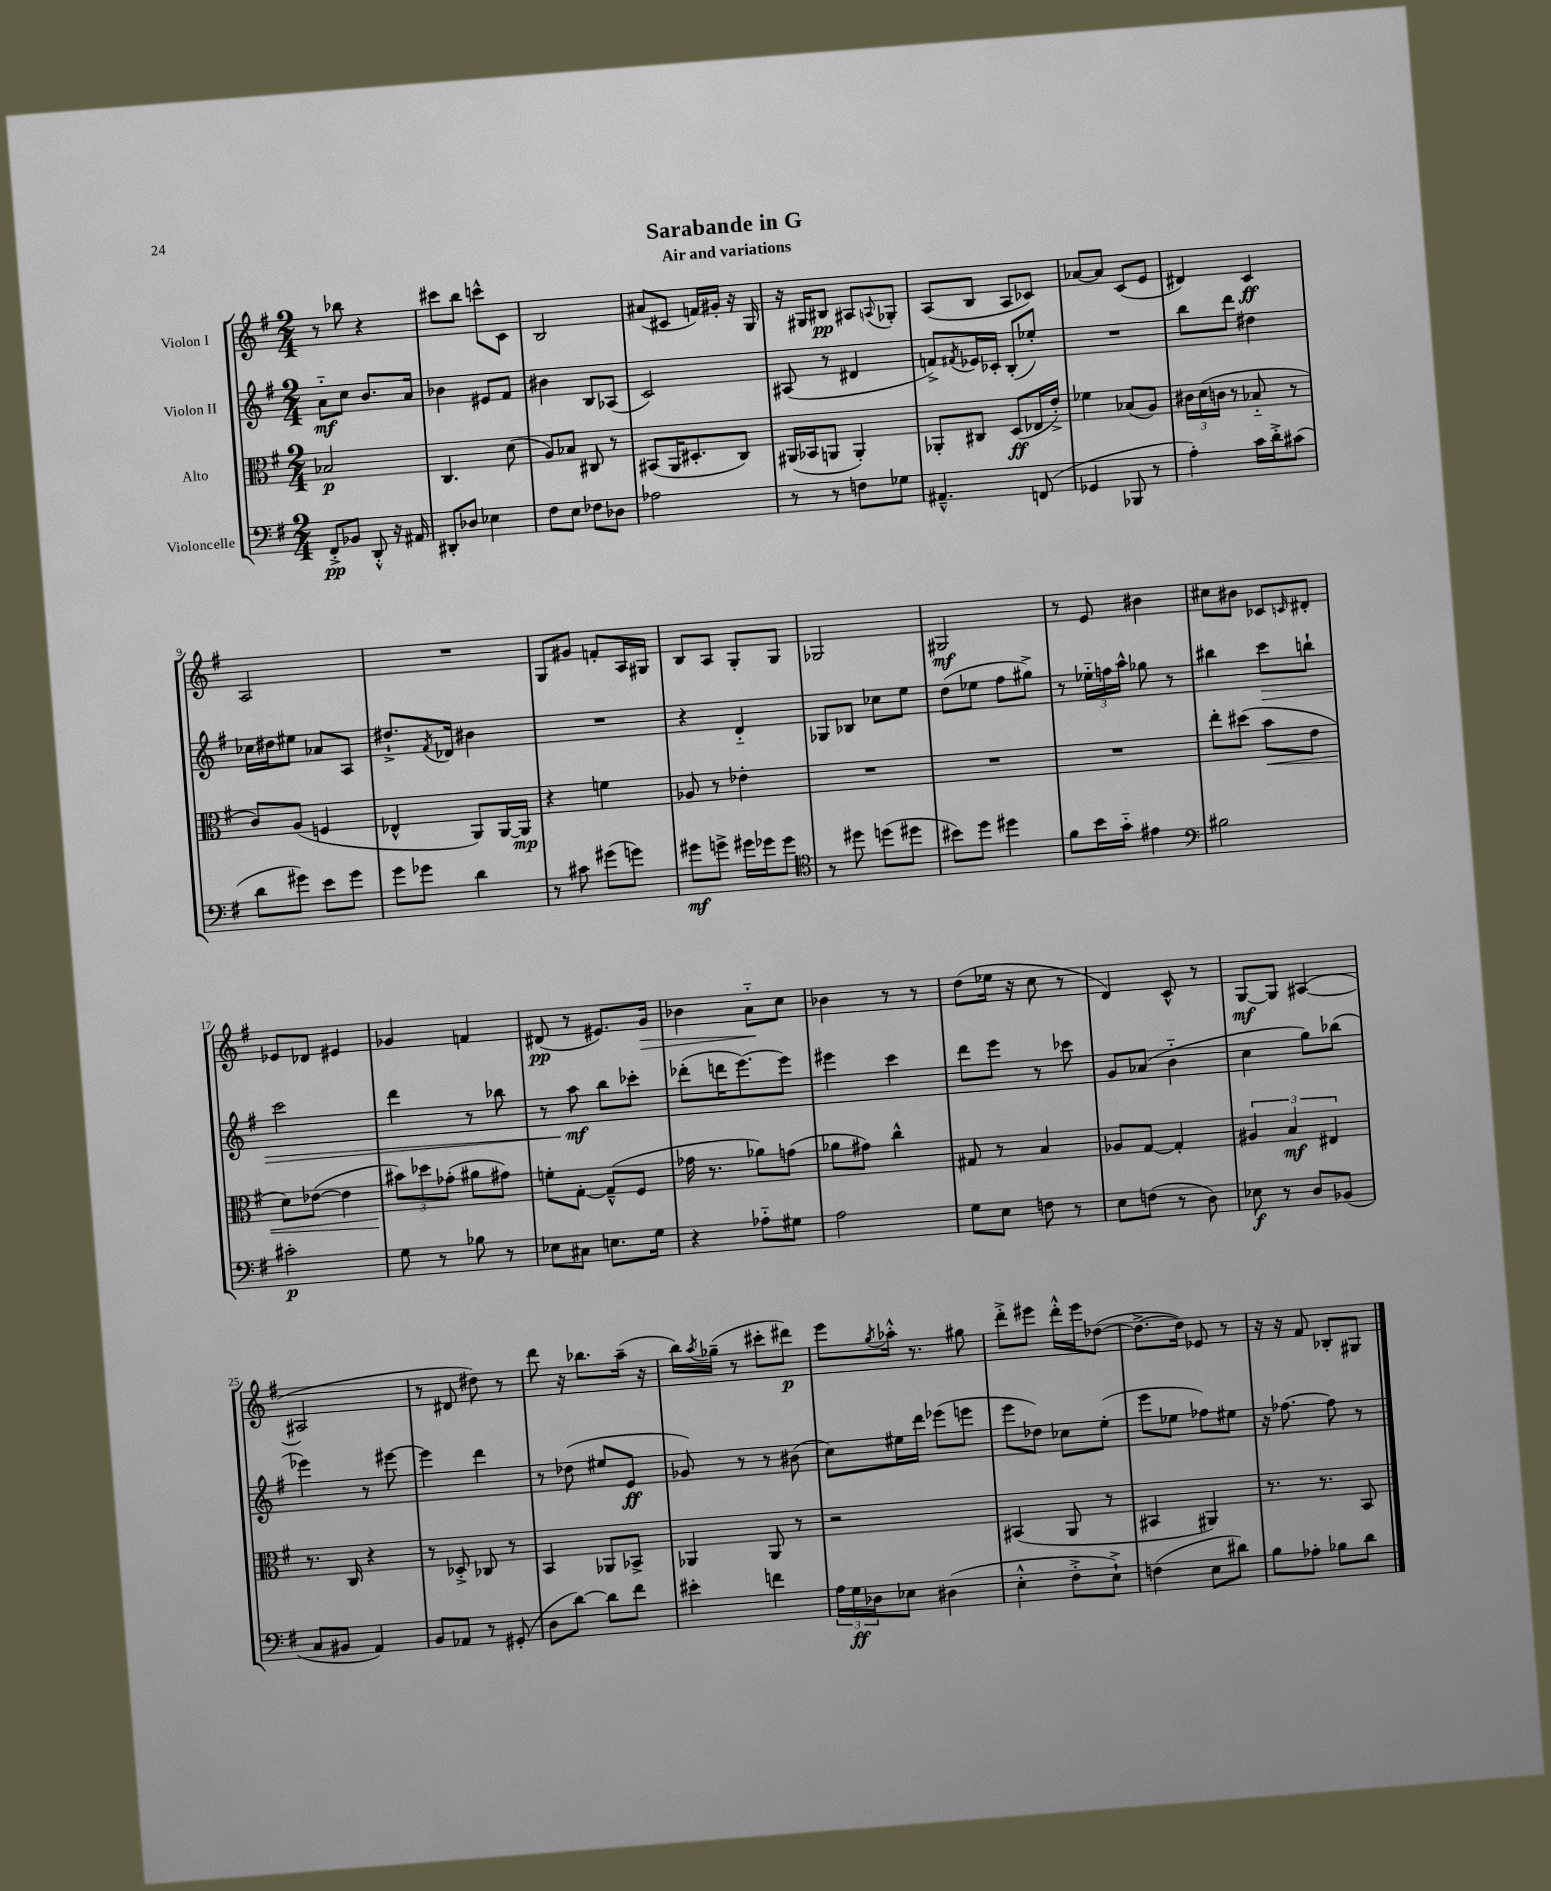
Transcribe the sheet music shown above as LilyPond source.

\header { title = "Sarabande in G" subtitle = "Air and variations" }
<<
\new StaffGroup <<
\new Staff = "s0" \with { instrumentName = "Violon I" } {
    \clef treble \key g \major \numericTimeSignature \time 2/4
    r8 bes''8 r4 |
    cis'''8 b''8 c'''8-^ c'8 |
    b2 |
    ais'8( cis'8 f'16) gis'16-. r16 g16 |
    r16 gis16 bis8\pp ais8 \appoggiatura { a8 } ges8-. |
    a8( b8 a8 ces'8) |
    aes'8~ aes'8 c'8( e'8 |
    dis'4) c'4\ff |
    a2 |
    R2 |
    g8 gis'8 f'8-. a16 gis16 |
    b8 a8 g8-. g8 |
    ges2 |
    gis2\mf |
    r8 e'8 bis'4 |
    cis''8 bis'8 ces'8 \grace { c'16 } dis'8-. |
    ees'8 des'8 eis'4 |
    ges'4 f'4 |
    dis'8\pp( r8 eis'8.) g'16\> |
    bes'4 a'8-_\! c''8 |
    bes'4 r8 r8 |
    d''8( ees''16 r16 c''8 r8 |
    d'4) c'8-^ r8 |
    g8~\mf g8 ais4~( |
    ais2 |
    r8 dis'8 dis''8) r8 |
    d'''8 r16 bes''8. a''16--( r16 |
    b''16) \acciaccatura { a''8 } ges''16--( r8 cis'''8-. dis'''8\p) |
    e'''8 \acciaccatura { g''8 } aes''16-.-^ r8. gis''8 |
    d'''8-.-> eis'''8 d'''16-.-^ eis'''16 des''8~( |
    des''8.~-> des''16) ees'8 r8 |
    r16 r16 fis'8 bes8-. gis8 \bar "|." |
}
\new Staff = "s1" \with { instrumentName = "Violon II" } {
    \clef treble \key g \major \numericTimeSignature \time 2/4
    a'8-_\mf c''8 b'8. a'16 |
    bes'4 eis'8 fis'8 |
    bis'4 b8 aes8( |
    c'2) |
    ais8( r8 dis'4 |
    f'8->) \acciaccatura { fis'8 } ees'16 ces'16-. b8-.( ees''8-.) |
    R2 |
    b''8 d'''8 dis''4 |
    ces''16 dis''16 eis''8 aes'8 a8 |
    dis''8.-!-> \acciaccatura { fis'8 } des'16 bis'4 |
    R2 |
    r4 d'4-_ |
    ges8 bes8 ces''8 e''8 |
    d''8( ees''8 fis''8 gis''8->) |
    r8 \tuplet 3/2 { ees''16-_ f''16 a''16-^ } ges''8 r8 |
    bis''4 c'''8\> b''8-! |
    c'''2 |
    d'''4 r8 bes''8 |
    r8 a''8\mf\! b''8 ces'''8-. |
    des'''8-.( d'''16 e'''8.~) e'''8 |
    eis'''4 c'''4 |
    d'''8 e'''8 r8 ces'''8 |
    g'8 aes'8( b'4-_ |
    c''4 g''8) bes''8( |
    ees'''4) r8 eis'''8~ |
    eis'''4 d'''4 |
    r8 des''8( eis''8 e'8\ff |
    ges'8) r8 r8 bis'8( |
    c''8) eis''16 d'''16 ees'''8( e'''8 |
    e'''8 des''8) ces''8 e''8-.( |
    e'''8 ees''8 fes''8) eis''8 |
    r16 fes''8.~ fes''8 r8 \bar "|." |
}
\new Staff = "s2" \with { instrumentName = "Alto" } {
    \clef alto \key g \major \numericTimeSignature \time 2/4
    bes2\p |
    c4. d'8( |
    a8) bes8 cis8 r8 |
    bis,8( a,16 dis8.-. c8) |
    ais,16( bes,16 a,8 a,4-.) |
    aes,8-. cis8 d8\ff( ees16 e'16-.->) |
    fes'4 bes8( a8) |
    \tuplet 3/2 { cis'16 d'16( c'16 } r8 bes8-_ r8 |
    c'8) a8( f4 |
    ees4-^ a,8) a,16~ a,16\mp |
    r4 f'4 |
    aes8 r8 ees'4-. |
    R2 |
    R2 |
    R2 |
    e''8-. dis''8( b'8\< e'8 |
    d'8) ees'8~( ees'4 |
    \tuplet 3/2 { bis'8\!) des''8 ges'8-.( } ais'8 gis'8) |
    f'8-. g8~-. g8---^( fis8 |
    ges'16 r8. aes'8) g'8( |
    aes'8 gis'8) c''4-^ |
    gis8 r8 b4 |
    aes8 g8~ g4-. |
    \tuplet 3/2 { ais4 b4\mf eis4 } |
    r8. c16 r4 |
    r8 des8-.-> ces8 r8 |
    b,4 aes,8 bes,8-> |
    aes,4 aes,8 r8 |
    r2 |
    bis,4( a,8 r8 |
    bis,4 ais,4) |
    r8. r8. b,8 \bar "|." |
}
\new Staff = "s3" \with { instrumentName = "Violoncelle" } {
    \clef bass \key g \major \numericTimeSignature \time 2/4
    fis,8-.->\pp bes,8 d,8-.-^ r16 ais,16 |
    dis,8-. des8 ees4 |
    fis8 e8 fes8 des8 |
    aes2 |
    r8 r8 f8 ges8 |
    ais,4.---^ f,8( |
    ges,4 bes,,8 r8 |
    a4-.) c'16 d'16-.-> cis'8( |
    d'8 gis'8) e'8 gis'8 |
    g'8 ges'8 d'4 |
    r8 cis'8 gis'8( g'8) |
    gis'8\mf g'8-> gis'16 ges'16 ges'8 |
    \clef tenor r8 dis''8 d''8( dis''8 |
    bis'8) d''8 dis''4 |
    fis'8 b'16 g'16-_ eis'4 |
    \clef bass bis2 |
    cis'2-.\p |
    g8 r8 bes8 r8 |
    ees8 cis8 e8. g16 |
    r4 aes8-_ gis8 |
    a2 |
    g8 e8 f8 r8 |
    e8 f8( r8 d8) |
    ees8\f r8 d8 bes,8( |
    c8 bis,8 a,4) |
    b,8 aes,8 r8 gis,8-.( |
    d8 d'8~) d'8 fis'8 |
    eis'4-. f'4 |
    \tuplet 3/2 { a16 g16\ff des16 } ees8 dis4( |
    e4-.-^ fis8-.-> e8-!->) |
    f4( e8 dis'8) |
    b8 aes8-. bes8 d'8 \bar "|." |
}
>>
>>
